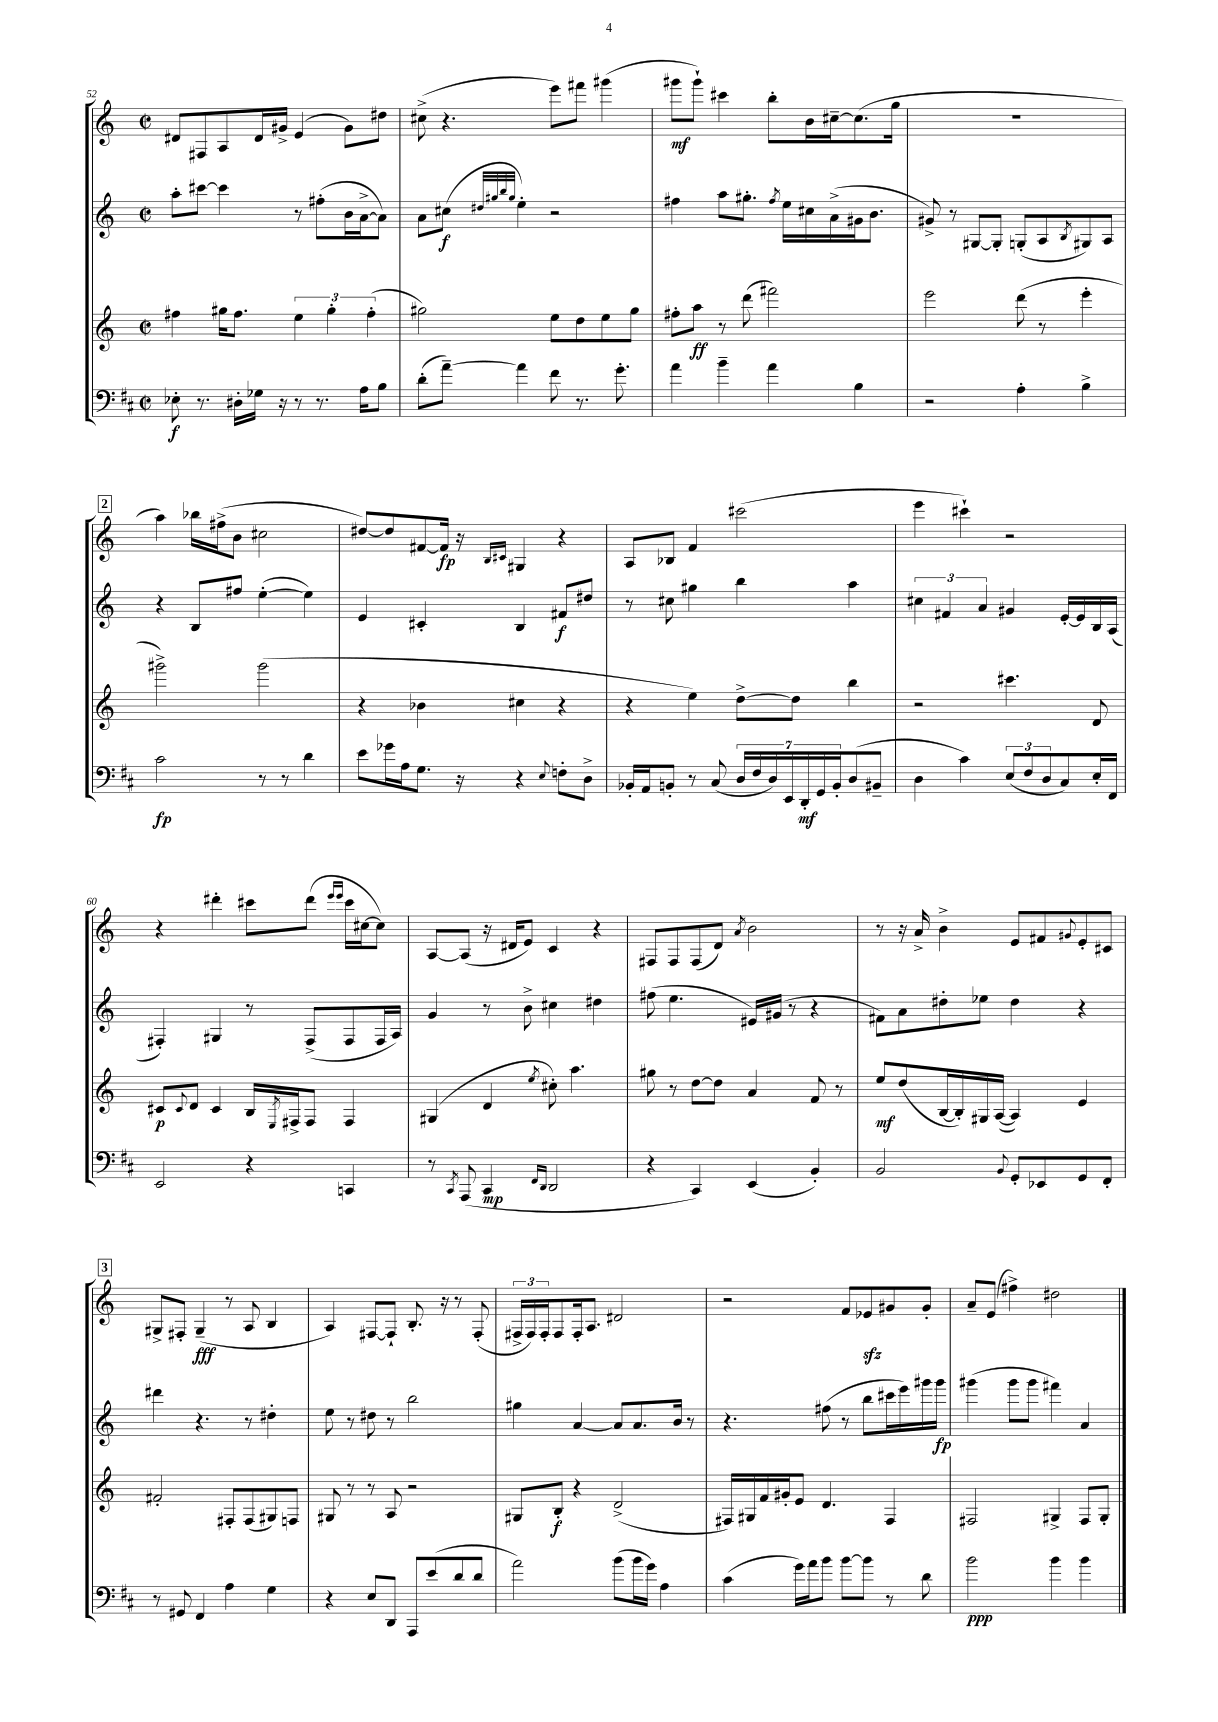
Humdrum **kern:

**kern	**kern	**kern	**kern
*staff4	*staff3	*staff2	*staff1
*clefF4	*clefG2	*clefG2	*clefG2
*k[f#c#]	*k[]	*k[]	*k[]
*M2/2	*M2/2	*M2/2	*M2/2
*met(c|)	*met(c|)	*met(c|)	*met(c|)
8E-'	4ff#	8aa'	8d#
8.r	.	[8ccc#	8F#
.	16gg#	4ccc#]	8A
16D#'	8.ff#	.	.
16G-	.	.	16d#
16r	.	.	16g#^
8r	6ee	8r	(4e
8.r	.	(8ff#'	.
.	6gg#'	.	.
.	.	16b	8g#)
16A	.	[16a^	.
.	(6ff#'	.	.
8B	.	8a])	8dd#
=	=	=	=
(8d'	2gg#)	8a	(8cc#^
[8a~)	.	(8cc#	4.r
.	.	32qqdd#	.
.	.	32qqgg#	.
.	.	32qqbb	.
.	.	32qqgg#	.
4a]	.	4ee')	.
8f#	8ee	2r	8eee)
8.r	8dd	.	8fff#
.	8ee	.	(4ggg#
8.g'	.	.	.
.	8gg#	.	.
=	=	=	=
4a	8ff#'	4ff#	8ggg#
.	8aa	.	8ggg#`)
4b~	8r	8aa	4ccc#
.	(8ddd	8.gg#'	.
4a	2fff#)	.	8bb'
.	.	8qff#	.
.	.	16ee	.
.	.	16cc#	16b
.	.	(16a^	[16cc#~
4B	.	16g#	(8.cc#]
.	.	8.b	.
.	.	.	16gg
=	=	=	=
2r	2eee	8g#^)	1r
.	.	8r	.
.	.	[8G#	.
.	.	8G#']	.
4A'	(8ddd	(8G'	.
.	8r	8A	.
.	.	8qB	.
4B^	4eee'	8G#)	.
.	.	8A	.
=	=	=	=
2c#	2ggg#^)	4r	4aa)
.	.	8B	16bb-
.	.	.	(16ff#^
.	.	8ff#	8b
8r	(2ggg#	([4ee'	2cc#
8r	.	.	.
4d	.	4ee])	.
=	=	=	=
8e	4r	4e	[8dd#)
16g-	.	.	8dd#]
16A	.	.	.
8.G	4b-	4c#'	[8f#
.	.	.	16f#]
16r	.	.	16r
.	.	.	16qqB
.	.	.	16qqc#
4r	4cc#	4B	4G#
8qqE	.	.	.
8F'	4r	8f#	4r
8D^	.	8dd#	.
=	=	=	=
16BB-'	4r	8r	8A
16AA	.	.	.
8BB'	.	8cc#	8B-
8r	4ee)	4gg#	4f
(8C#	.	.	.
28D	[8dd^	4bb	(2ccc#
28F#	.	.	.
28D)	.	.	.
28EE	.	.	.
.	8dd]	.	.
28DD'	.	.	.
28GG	.	.	.
28BB'	.	.	.
(8D	4bb	4aa	.
8BB#~	.	.	.
=	=	=	=
4D	2r	6cc#	4eee
.	.	6f#	.
4c#)	.	.	4ccc#`)
.	.	6a	.
(12E	4.ccc#	4g#	2r
12F#	.	.	.
12D	.	.	.
8C#)	.	[16e'	.
.	.	16e]	.
16E'	8d	16B	.
16FF#	.	(16A	.
=	=	=	=
2EE	8c#	4F#')	4r
.	8qqc#	.	.
.	8d	.	.
.	4c#	4G#	4ddd#'
4r	16B	8r	8ccc#
.	8qE	.	.
.	16F#^	.	.
.	8F#	(8F#^	(8ddd#
.	.	.	16qqeee
.	.	.	16qqeee
4CC	4F#	8F#	16ccc#
.	.	.	[16cc#
.	.	16F#	8cc#])
.	.	16A)	.
=	=	=	=
8r	(4G#	4g	[8A
8qCC#	.	.	.
(8AAA	.	.	(8A]
4CC#	4d	8r	16r
.	.	.	16d#
.	.	8b^	8e)
16qqFF#	.	.	.
16qqDD	8qee	.	.
2DD	8cc#')	4cc#	4c
.	4.aa	.	.
.	.	4dd#	4r
=	=	=	=
4r	8gg#	(8ff#	8F#
.	8r	4.ee	8F#
4CC#)	[8dd	.	(8F#
.	8dd]	.	8d)
.	.	.	8qa
(4EE	4a	16e#)	2b
.	.	(16g#	.
.	.	8r	.
4BB')	8f	4r	.
.	8r	.	.
=	=	=	=
2BB	8ee	8f#)	8r
.	(8dd	8a	16r
.	.	.	16a^
.	[16B	8dd#'	4b^
.	16B'])	.	.
.	16G#	8ee-	.
.	([16A	.	.
8qqBB	.	.	.
8GG'	4A])	4dd#	8e
8EE-	.	.	8f#
.	.	.	8qqg#
8GG	4e	4r	8e'
8FF#'	.	.	8c#
=	=	=	=
8r	2f#'	4ddd#	8G#^
8GG#	.	.	8F#'
4FF#	.	4.r	(4G#~
4A	8F#'	.	8r
.	(8F#	8r	8A
4G	8G#)	4dd#'	4B
.	8F	.	.
=	=	=	=
4r	8G#	8ee	4A)
.	8r	8r	.
8E	8r	8dd#	[8F#
8DD	8A	8r	8F#`]
8AAA	2r	2bb	8.B'
(8e	.	.	.
.	.	.	16r
8d	.	.	8r
8d	.	.	(8F#'
=	=	=	=
2a)	8G#	4gg#	24F#^
.	.	.	24F#)
.	.	.	24F#'
.	8B'	.	8F#
.	4r	[4a	16F#'
.	.	.	8.A
(8b	(2d^	8a]	2d#
16b	.	8.a	.
16g)	.	.	.
4A	.	.	.
.	.	16b	.
.	.	8r	.
=	=	=	=
(4c#	16F#)	4.r	2r
.	16G#	.	.
.	16f	.	.
.	16g#'	.	.
16g)	8e	.	.
16a	.	.	.
8b	4.d	(8ff#	.
[8b	.	8r	8f
8b]	.	8bb	8e-
8r	4F#	16ccc#	8g#
.	.	16eee)	.
8d	.	16ggg#	8g#'
.	.	16ggg#	.
=	=	=	=
2b	2F#	(4ggg#	8a~
.	.	.	(8e
.	.	8ggg#	4ff#^)
.	.	8ggg#	.
4b	4G#^	4fff#)	2dd#
4b	8F#	4a	.
.	8G#'	.	.
==	==	==	==
*-	*-	*-	*-
